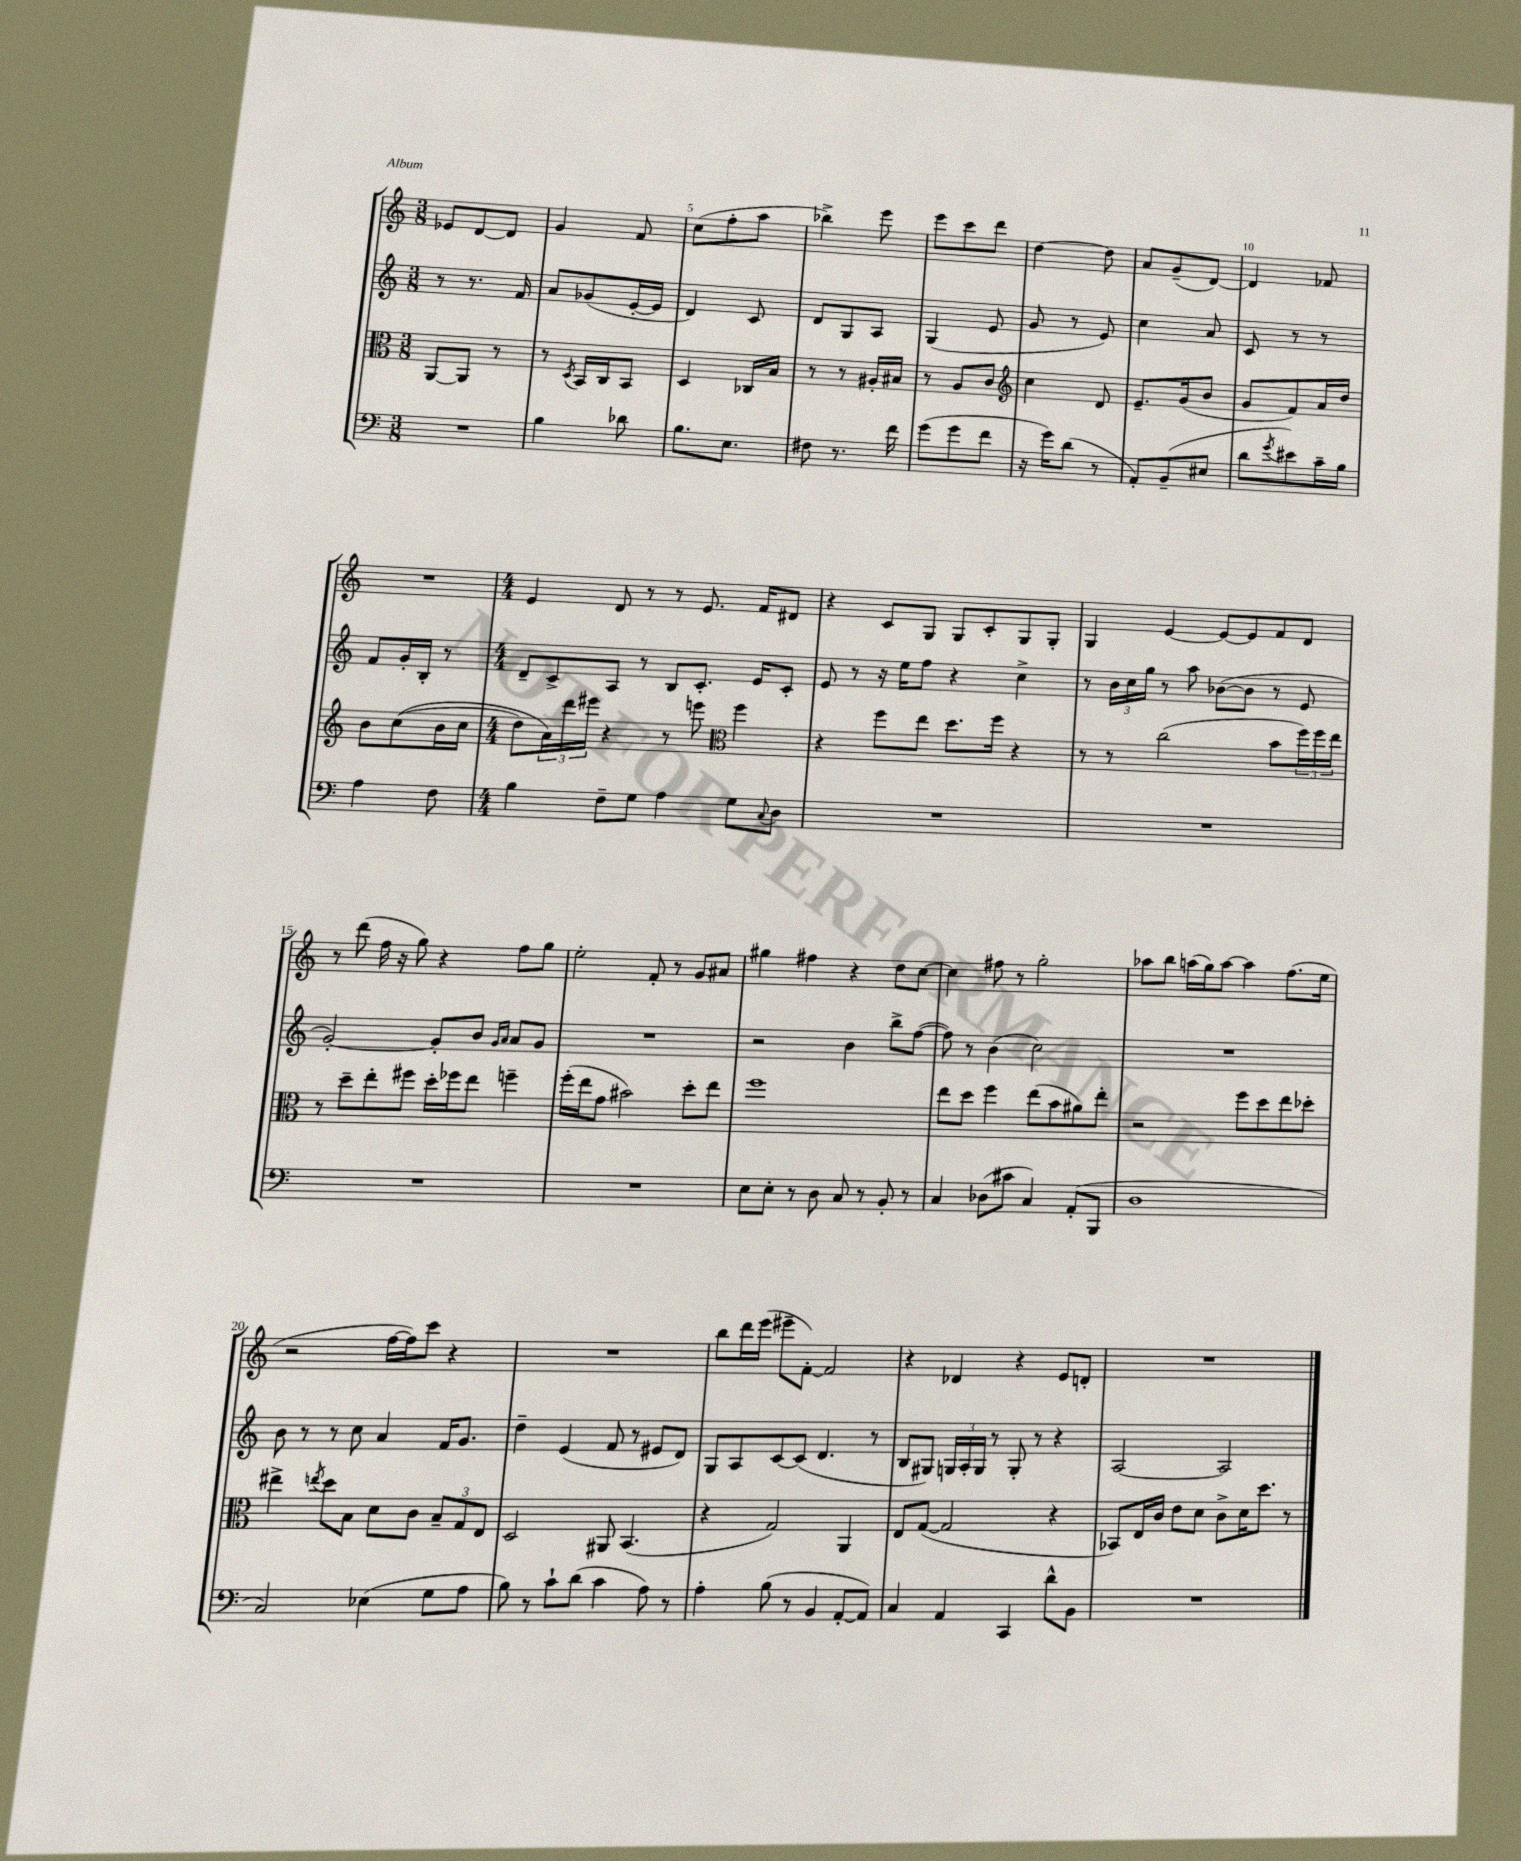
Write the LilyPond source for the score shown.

<<
\new StaffGroup <<
\new Staff = "s0" {
    \clef treble \key c \major \numericTimeSignature \time 3/8
    ees'8 d'8~ d'8 |
    g'4 f'8 |
    c''8( f''8-. a''8 |
    bes''4->) e'''8 |
    e'''8 c'''8 d'''8 |
    d''4~ d''8 |
    a'8 g'8--( d'8~) |
    d'4 fes'8 |
    R4. |
    \numericTimeSignature \time 4/4 e'4 d'8 r8 r8 e'8. f'16 dis'8 |
    r4 c'8 g8 g8 c'8-. g8 g8-. |
    g4 e'4~ e'8~ e'8 f'8 d'8 |
    r8 d'''8( f''16 r16 g''8) r4 f''8 g''8 |
    e''2-. f'8-. r8 g'8 ais'8 |
    gis''4 fis''4 r4 d''8 c''8~ |
    c''4 fis''8 r8 g''2-. |
    aes''8 b''8 a''16( g''16) a''8~ a''4 f''8.( e''16 |
    r2 f''16~ f''16) c'''8 r4 |
    R1 |
    b''8 d'''16 e'''16( eis'''8-- f'8~-.) f'2 |
    r4 des'4 r4 e'8 d'8-. |
    R1 \bar "|." |
}
\new Staff = "s1" {
    \clef treble \key c \major \numericTimeSignature \time 3/8
    r8 r8. f'16 |
    a'8 ges'8( e'16~-. e'16 |
    d'4) c'8 |
    d'8 g8 a8 |
    g4( e'8 |
    g'8 r8 e'8) |
    c''4 a'8 |
    c'8 r8 r8 |
    f'8 g'16-. b16-. r8 |
    \numericTimeSignature \time 4/4 d'8-- c'8-> a8 r8 b8 c'8.-. e'16 c'8-. |
    e'8 r8 r16 e''16 f''8 r4 c''4-> |
    r8 \tuplet 3/2 { b'16 c''16 g''16 } r8 a''8 bes'8~( bes'8 r8 e'8 |
    g'2~-.) g'8-. b'8 \grace { g'16 a'16 } a'8 g'8 |
    R1 |
    r2 b'4 b''8-> f''8~( |
    f''8) r8 b'4( c''2) |
    R1 |
    b'8 r8 r8 c''8 a'4 f'16 g'8. |
    d''4-- e'4( f'8 r8 eis'8 d'8) |
    g8 a8 c'8~ c'8( d'4. r8 |
    b8 gis8) \tuplet 3/2 { g16 a16-. g16 } r8 g8-. r8 r4 |
    a2~ a2 \bar "|." |
}
\new Staff = "s2" {
    \clef alto \key c \major \numericTimeSignature \time 3/8
    a,8~ a,8 r8 |
    r8 \acciaccatura { d8 } b,16 c16 b,8 |
    d4 ces16 b16 |
    r8 r8 ais16-. bis16 |
    r8 a8 c'8 |
    \clef treble c''4 d'8 |
    e'8.-- g'16( b'8 |
    g'8 f'8) a'16 d''16 |
    b'8 c''8(\( b'16 c''16 |
    \numericTimeSignature \time 4/4 d''8) \tuplet 3/2 { a'16\) d'''16 eis'''16 } r4 r8 e'''8 \clef alto f''4 |
    r4 f''8 e''8 d''8. f''16 r4 |
    r8 r8 c''2( b'8 \tuplet 3/2 { f''16) f''16 e''16 } |
    r8 d''8-- e''8-. fis''8 d''16-. fes''16 e''8 f''4-- |
    f''16-.( e''16 g'8 bis'2) d''8-. e''8 |
    f''1 |
    e''8 d''8 f''4 e''8( b'8 ais'8) e''8-. |
    r2 f''8 d''8 e''8 des''8-. |
    eis''4-> \acciaccatura { e''8 } d''8 b8 d'8 c'8 \tuplet 3/2 { b8-- g8 e8 } |
    d2 ais,8 b,4.( |
    r4 g2) a,4 |
    e8 g8~( g2 r4 |
    bes,8) e16 c'16 e'8 d'8 c'8-> d'16 d''8. r8 \bar "|." |
}
\new Staff = "s3" {
    \clef bass \key c \major \numericTimeSignature \time 3/8
    R4. |
    b4 des'8 |
    b8. e8. |
    fis8 r8. f'16 |
    g'8( g'8 f'8 |
    r16 g'16) d'8( r8 |
    a,8-.) b,8--( eis8 |
    d'8 \acciaccatura { g'8 } eis'8) c'16-- b16 |
    a4 f8 |
    \numericTimeSignature \time 4/4 b4 f8-- g8 a4 g8 \appoggiatura { c8 } d8 |
    R1 |
    R1 |
    R1 |
    R1 |
    e8 e8-. r8 d8 c8 r8 b,8-. r8 |
    c4 des8( cis'8 c4) a,8-.( b,,8 |
    d1 |
    c2) ees4( g8 a8 |
    b8) r8 c'8-! d'8( c'4 a8) r8 |
    a4-. b8( r8 b,4 a,8~-. a,8) |
    c4 a,4 c,4 d'8-^ b,8 |
    R1 \bar "|." |
}
>>
>>
\layout { \context { \Score currentBarNumber = #3 \override BarNumber.break-visibility = ##(#f #t #t) barNumberVisibility = #(every-nth-bar-number-visible 5) } }
